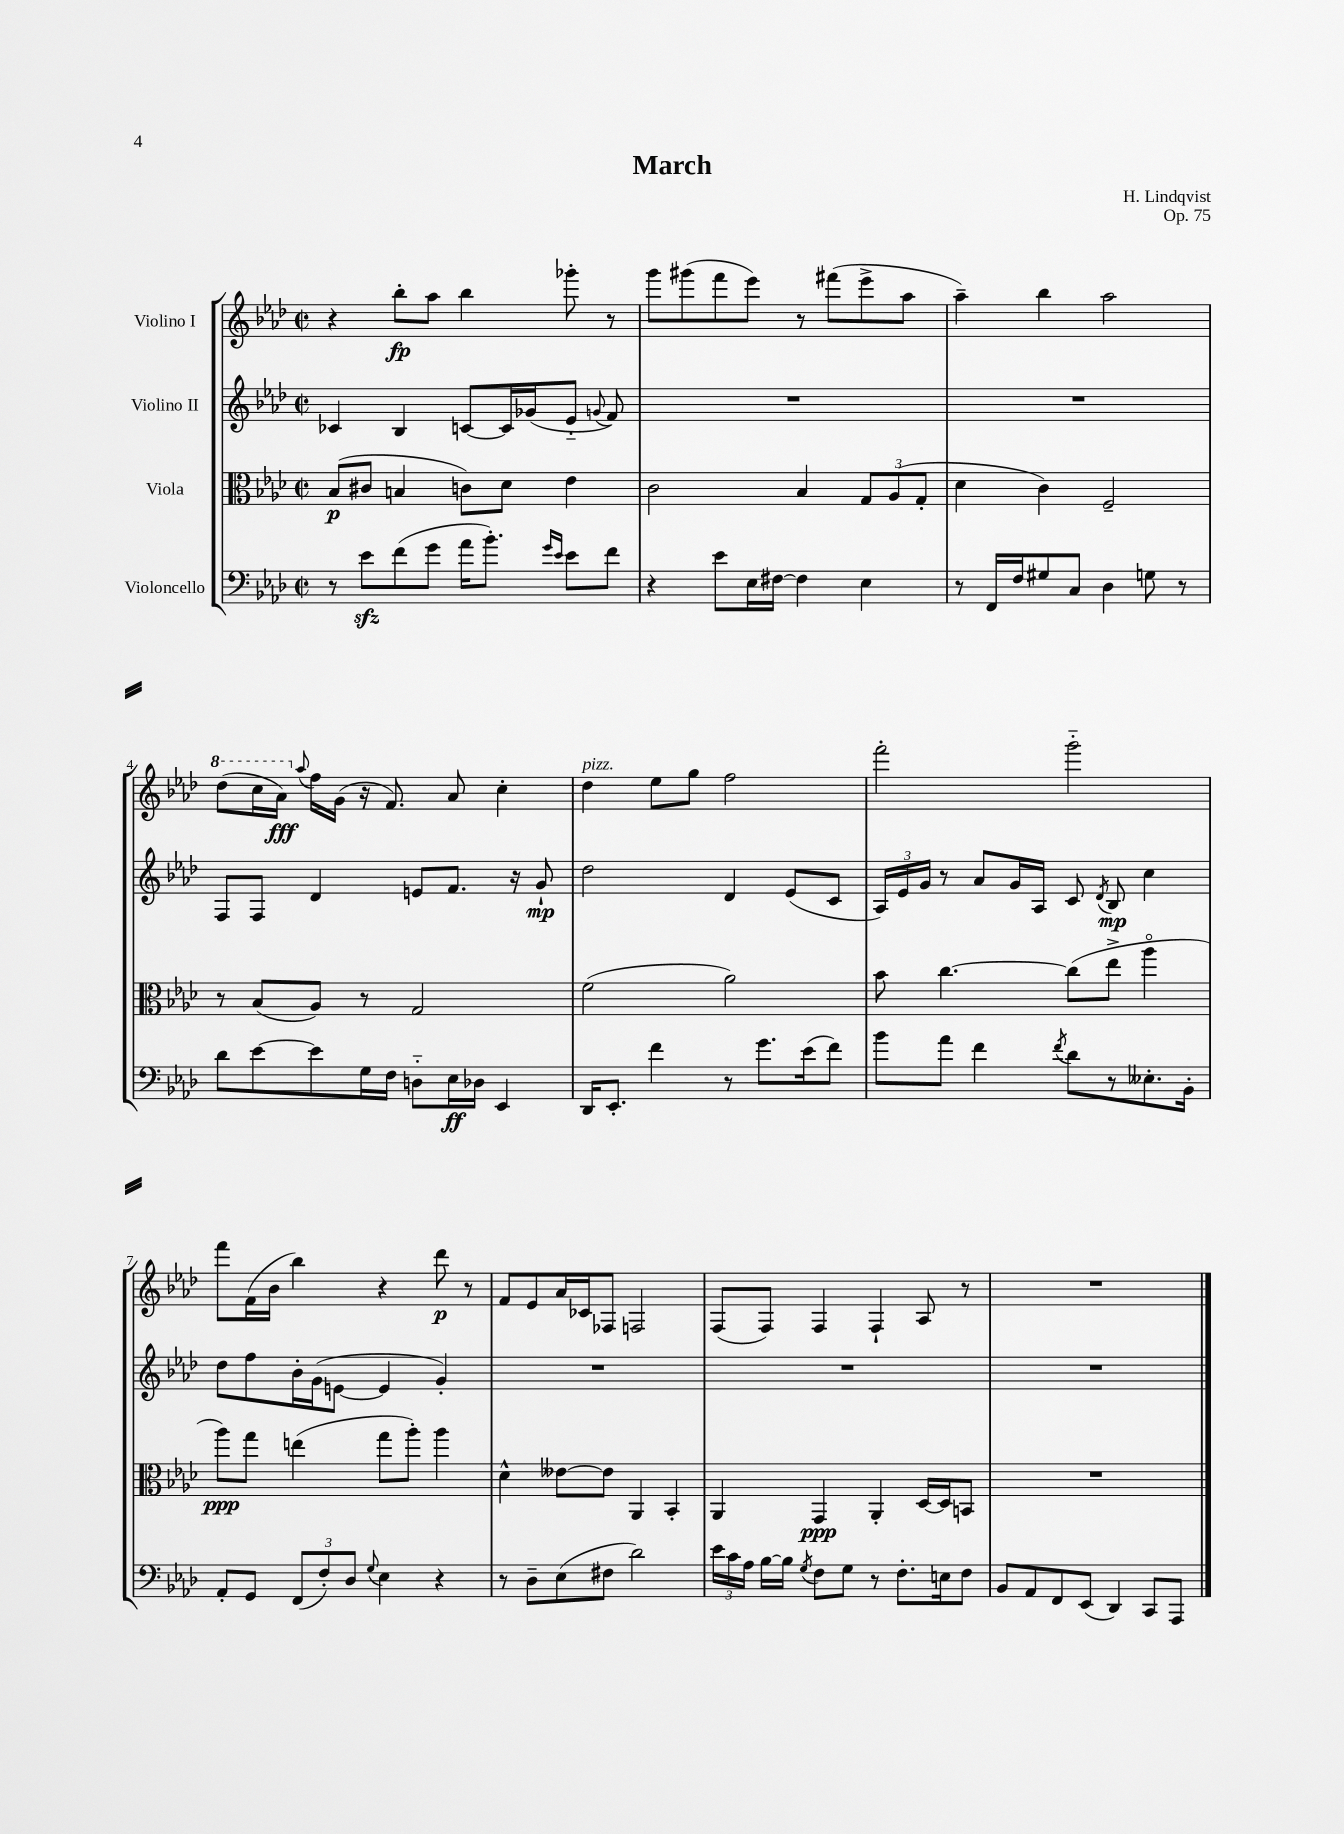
\header { title = "March" composer = "H. Lindqvist" opus = "Op. 75" }
<<
\new StaffGroup <<
\new Staff = "s0" \with { instrumentName = "Violino I" } {
    \clef treble \key aes \major \defaultTimeSignature \time 2/2
    \autoBeamOff r4 bes''8[-.\fp aes''8] bes''4 ges'''8-. r8 |
    g'''8[ gis'''8( f'''8 ees'''8]) r8 fis'''8[( ees'''8-> aes''8] |
    aes''4--) bes''4 aes''2 |
    \ottava #1 des'''8[( c'''16 aes''16]\fff) \ottava #0 \appoggiatura { aes''8 } f''16[ g'16]( r16 f'8.) aes'8 c''4-. |
    des''4^\markup { \italic "pizz." } ees''8[ g''8] f''2 |
    f'''2-. g'''2-_ |
    f'''8[ f'16( bes'16] bes''4) r4 des'''8\p r8 |
    f'8[ ees'8 aes'16 ces'16 fes8] f2 |
    f8[( f8]) f4 f4-! aes8 r8 |
    R1 \bar "|." |
}
\new Staff = "s1" \with { instrumentName = "Violino II" } {
    \clef treble \key aes \major \defaultTimeSignature \time 2/2
    \autoBeamOff ces'4 bes4 c'8[~ c'16 ges'16( ees'8]-_ \appoggiatura { g'8 } f'8) |
    R1 |
    R1 |
    f8[ f8] des'4 e'8[ f'8.] r16 g'8-!\mp |
    des''2 des'4 ees'8[( c'8] |
    \tuplet 3/2 { aes16[) ees'16 g'16] } r8 aes'8[ g'16 aes16] c'8 \acciaccatura { des'8 } bes8\mp c''4 |
    des''8[ f''8 bes'16-. g'16( e'8]~ e'4 g'4-.) |
    R1 |
    R1 |
    R1 \bar "|." |
}
\new Staff = "s2" \with { instrumentName = "Viola" } {
    \clef alto \key aes \major \defaultTimeSignature \time 2/2
    \autoBeamOff bes8[\p( cis'8] b4 c'8[) des'8] ees'4 |
    c'2 bes4 \tuplet 3/2 { g8[ aes8( g8]-. } |
    des'4 c'4) f2-- |
    r8 bes8[( aes8]) r8 g2 |
    f'2( aes'2) |
    bes'8 c''4.~ c''8[( ees''8]-> aes''4\flageolet |
    aes''8[\ppp) g''8] e''4( g''8[ aes''8]-.) aes''4 |
    des'4-^ eeses'8[~ eeses'8] aes,4 bes,4-. |
    aes,4 g,4\ppp aes,4-. des16[~ des16 b,8] |
    R1 \bar "|." |
}
\new Staff = "s3" \with { instrumentName = "Violoncello" } {
    \clef bass \key aes \major \defaultTimeSignature \time 2/2
    \autoBeamOff r8 ees'8[\sfz f'8( g'8] aes'16[ bes'8.]-.) \grace { g'16[ ees'16] } ees'8[ f'8] |
    r4 ees'8[ ees16 fis16]~ fis4 ees4 |
    r8 f,16[ f16 gis8 c8] des4 g8 r8 |
    des'8[ ees'8~ ees'8 g16 f16] d8[-_ ees16\ff des16] ees,4 |
    des,16[ ees,8.]-. f'4 r8 g'8.[ ees'16( f'8]) |
    bes'8[ aes'8] f'4 \acciaccatura { f'8 } des'8[ r8 eeses8.-. bes,16]-. |
    aes,8[-. g,8] \tuplet 3/2 { f,8[( f8-.) des8] } \appoggiatura { g8 } ees4 r4 |
    r8 des8[-- ees8( fis8] des'2) |
    \tuplet 3/2 { ees'16[ c'16 aes16] } bes16[~ bes16] \acciaccatura { g8 } f8[ g8] r8 f8.[-. e16 f8] |
    bes,8[ aes,8 f,8 ees,8]( des,4) c,8[ aes,,8] \bar "|." |
}
>>
>>
